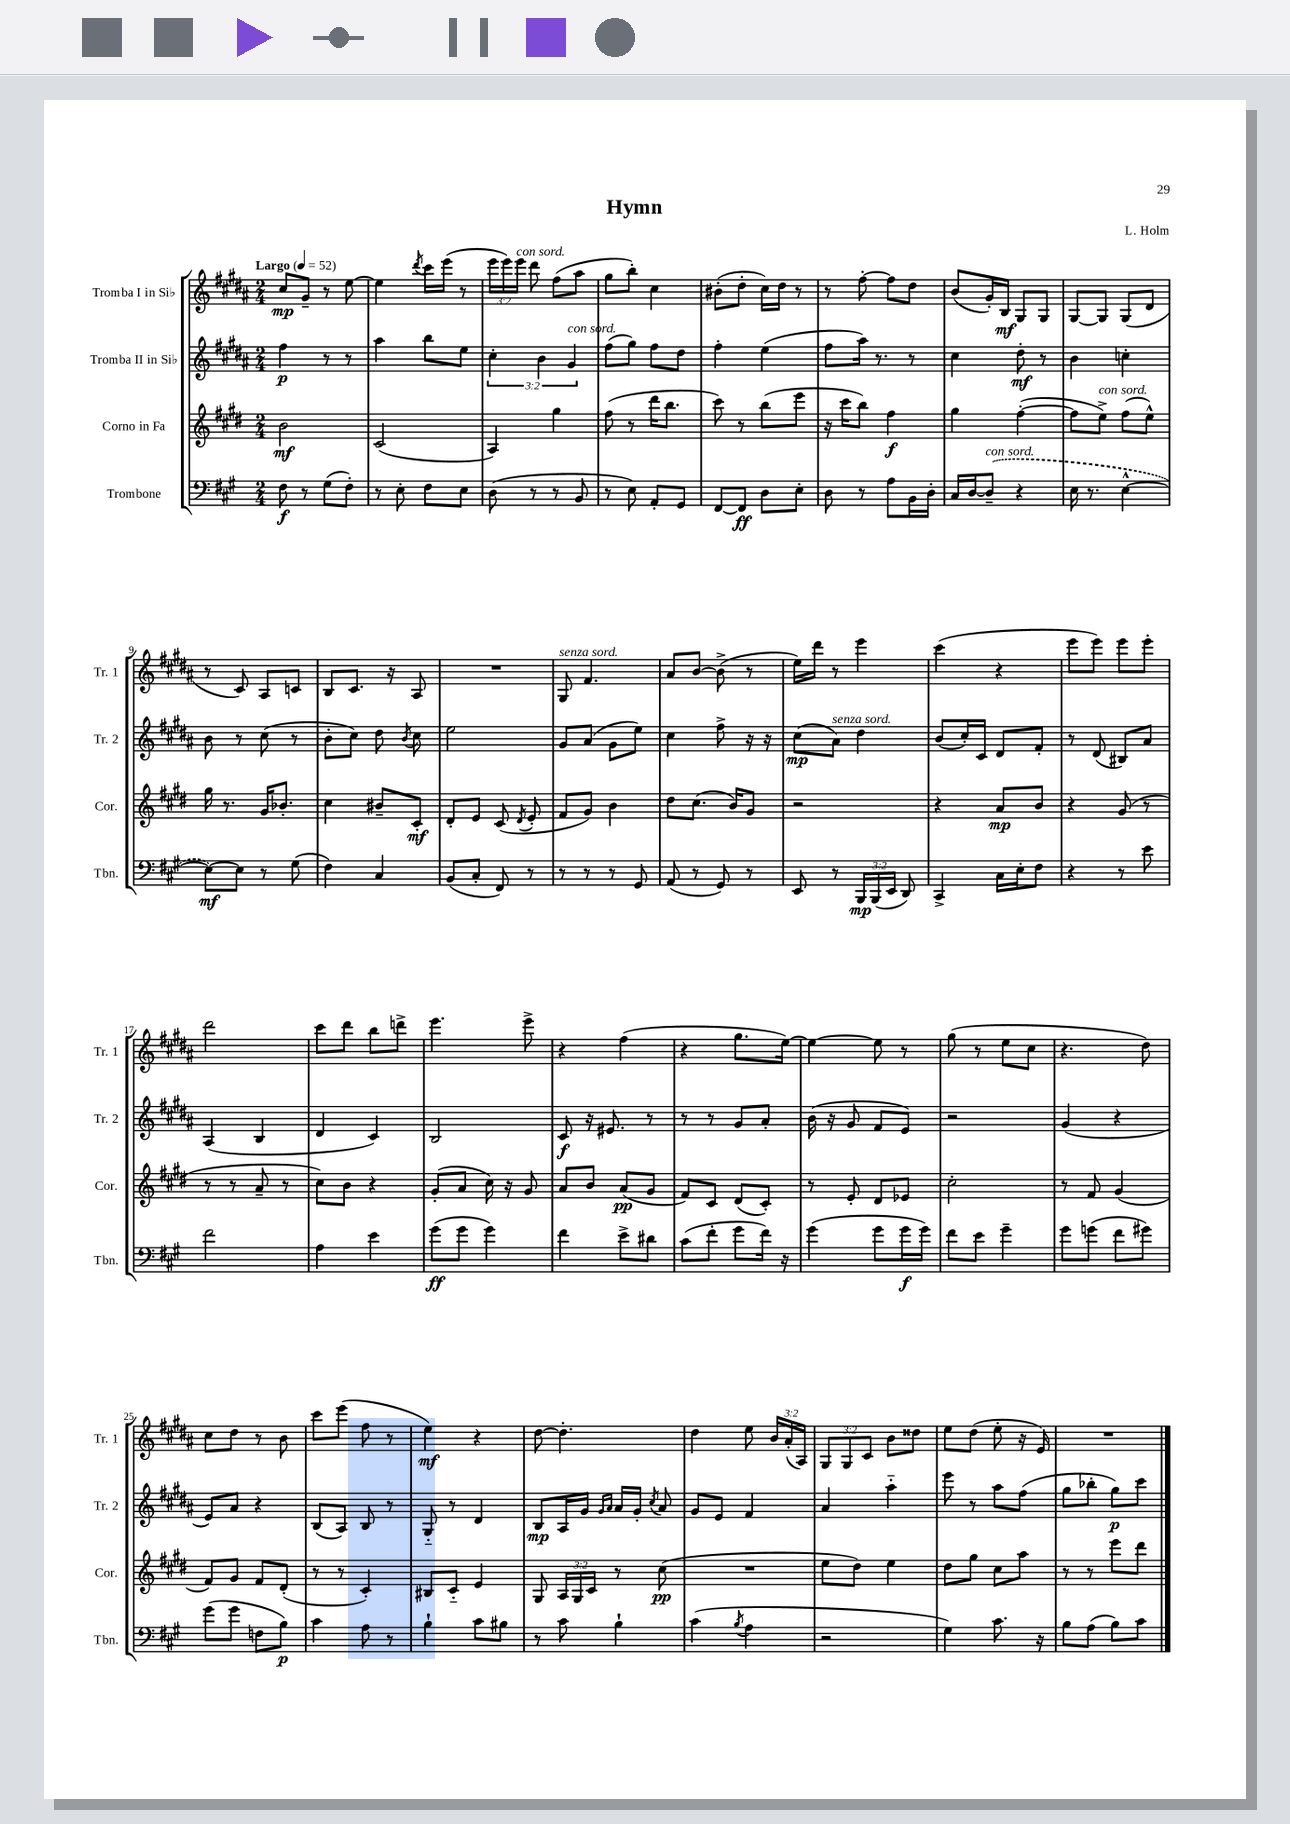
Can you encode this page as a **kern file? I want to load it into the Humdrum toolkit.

**kern	**dynam	**kern	**dynam	**kern	**dynam	**kern	**dynam
*part4	*part4	*part3	*part3	*part2	*part2	*part1	*part1
*staff4	*staff4	*staff3	*staff3	*staff2	*staff2	*staff1	*staff1
*I"Trombone	*	*I"Corno in Fa	*	*I"Tromba II in Si♭	*	*I"Tromba I in Si♭	*
*I'Tbn.	*	*I'Cor.	*	*I'Tr. 2	*	*I'Tr. 1	*
*clefF4	*	*clefG2	*	*clefG2	*	*clefG2	*
*k[f#c#g#]	*	*k[f#c#g#d#]	*	*k[f#c#g#d#a#]	*	*k[f#c#g#d#a#]	*
*M2/4	*	*M2/4	*	*M2/4	*	*M2/4	*
*MM52	*	*MM52	*	*MM52	*	*MM52	*
=1	=1	=1	=1	=1	=1	=1	=1
!	!	!	!	!	!	!LO:TX:a:B:t=Largo	!
8F#\	f	2b\	mf	4ff#\	p	8cc#/L	mp
8r	.	.	.	.	.	8g#~/J	.
(8G#\L	.	.	.	8r	.	8r	.
8F#'\J)	.	.	.	8r	.	[8ee\	.
=2	=2	=2	=2	=2	=2	=2	=2
8r	.	(2c#/	.	4aa#\	.	4ee\]	.
8E'\	.	.	.	.	.	.	.
.	.	.	.	.	.	8qddd#/	.
8F#\L	.	.	.	8bb\L	.	16ccc#\LL	.
.	.	.	.	.	.	(16eee\JJ	.
8E\J	.	.	.	8ee\J	.	8r	.
=3	=3	=3	=3	=3	=3	=3	=3
(8D\	.	4A/)	.	6cc#'\	.	24eee\LL	.
.	.	.	.	.	.	24eee\)	.
!	!	!	!	!	!	!LO:TX:a:i:t=con sord.	!
.	.	.	.	.	.	24eee\JJ	.
8r	.	.	.	.	.	8ddd#\	.
.	.	.	.	6b\	.	.	.
8r	.	4gg#\	.	.	.	(8ff#\L	.
!	!	!	!	!LO:TX:a:i:t=con sord.	!	!	!
.	.	.	.	6g#/	.	.	.
8BB/	.	.	.	.	.	8aa#\J	.
=4	=4	=4	=4	=4	=4	=4	=4
8r	.	(8ff#\	.	(8ff#\L	.	8gg#\L	.
8E\)	.	8r	.	8gg#\J)	.	8bb'\J)	.
8AA'/L	.	16ddd#\KL	.	8ff#\L	.	4cc#\	.
.	.	8.bb\J	.	.	.	.	.
8GG#/J	.	.	.	8dd#\J	.	.	.
=5	=5	=5	=5	=5	=5	=5	=5
[8FF#/L	.	8ccc#\)	.	4ff#'\	.	(8b#X'\L	.
8FF#/J]	ff	8r	.	.	.	8dd#'\J	.
8D\L	.	(8bb\L	.	(4ee\	.	16cc#\LL)	.
.	.	.	.	.	.	16dd#\JJ	.
8E'\J	.	8eee\J	.	.	.	8r	.
=6	=6	=6	=6	=6	=6	=6	=6
8D\	.	16r	.	8ff#\L	.	8r	.
.	.	16ccc#\KL	.	.	.	.	.
8r	.	8bb\J)	.	16aa#\Jk)	.	[8ff#'\	.
.	.	.	.	8.r	.	.	.
8A\L	.	4ff#\	f	.	.	8ff#\L]	.
16BB\L	.	.	.	8r	.	8dd#\J	.
16D'\JJ	.	.	.	.	.	.	.
=7	=7	=7	=7	=7	=7	=7	=7
16C#/LL	.	4gg#\	.	4cc#\	.	(8b/L	.
[16D/J	.	.	.	.	.	.	.
!LO:TX:a:i:t=con sord.	!	!	!	!	!	!	!
(8D~/J]	.	.	.	.	.	16g#'/L)	.
.	.	.	.	.	.	16B/JJ	mf
4r	.	([4ff#'\	.	8dd#'\	mf	8G#/L	.
.	.	.	.	8r	.	8G#/J	.
=8	=8	=8	=8	=8	=8	=8	=8
16E\	.	8ff#\L]	.	4b\	.	[8G#/L	.
8.r	.	.	.	.	.	.	.
!	!	!LO:TX:a:i:t=con sord.	!	!	!	!	!
.	.	8ee^\J)	.	.	.	8G#/J]	.
[4E^^\	.	(8ff#\L	.	4ccn'\	.	(8G#/L	.
.	.	8ee^^\J)	.	.	.	8d#/J	.
!!LO:LB:g=z
=9	=9	=9	=9	=9	=9	=9	=9
8E\L_)	mf	16gg#\	.	8b\	.	8r	.
.	.	8.r	.	.	.	.	.
8E\J]	.	.	.	8r	.	8c#/)	.
8r	.	16g#/KL	.	(8cc#\	.	8A#/L	.
.	.	8.b-X'/J	.	.	.	.	.
(8G#\	.	.	.	8r	.	8cn/J	.
=10	=10	=10	=10	=10	=10	=10	=10
4F#\)	.	4cc#\	.	8b'\L	.	8B/L	.
.	.	.	.	8cc#\J)	.	8.c#/J	.
4C#/	.	8b#X~/L	.	8dd#\	.	.	.
.	.	.	.	.	.	16r	.
.	.	.	.	8qb/	.	.	.
.	.	8c#'/J	mf	8cc#\	.	8A#/	.
=11	=11	=11	=11	=11	=11	=11	=11
(8BB/L	.	8d#'/L	.	2ee\	.	2r	.
8C#'/J	.	8e/J	.	.	.	.	.
8FF#/)	.	(8c#/	.	.	.	.	.
.	.	8qd#/	.	.	.	.	.
8r	.	8e'/	.	.	.	.	.
=12	=12	=12	=12	=12	=12	=12	=12
!	!	!	!	!	!	!LO:TX:a:i:t=senza sord.	!
8r	.	8f#/L	.	8g#/L	.	8G#/	.
8r	.	8g#/J)	.	(8a#/J	.	4.f#/	.
8r	.	4b\	.	8g#\L	.	.	.
8GG#/	.	.	.	8ee\J)	.	.	.
=13	=13	=13	=13	=13	=13	=13	=13
(8AA/	.	8dd#\L	.	4cc#\	.	8a#/L	.
8r	.	(8.cc#\J	.	.	.	[8b/J	.
8GG#/)	.	.	.	8ff#^\	.	(8b^\]	.
.	.	16b/KL)	.	.	.	.	.
8r	.	8g#/J	.	16r	.	8r	.
.	.	.	.	16r	.	.	.
=14	=14	=14	=14	=14	=14	=14	=14
8EE/	.	2r	.	(8cc#\L	mp	16ee\LL)	.
.	.	.	.	.	.	16ddd#\JJ	.
!	!	!	!	!LO:TX:a:i:t=senza sord.	!	!	!
8r	.	.	.	8a#\J)	.	8r	.
24BBB/LL	mp	.	.	4dd#\	.	4eee\	.
(24BBB/	.	.	.	.	.	.	.
24EE/JJ	.	.	.	.	.	.	.
8DD/)	.	.	.	.	.	.	.
=15	=15	=15	=15	=15	=15	=15	=15
4CC#^/	.	4r	.	(8b/L	.	(4ccc#\	.
.	.	.	.	16cc#'/L)	.	.	.
.	.	.	.	16c#/JJ	.	.	.
16C#\LL	.	8a/L	mp	8d#/L	.	4r	.
16E'\J	.	.	.	.	.	.	.
8F#\J	.	8b/J	.	8f#'/J	.	.	.
=16	=16	=16	=16	=16	=16	=16	=16
4r	.	4r	.	8r	.	8eee\L	.
.	.	.	.	(8d#/	.	8eee\J)	.
8r	.	(8g#/	.	8B#X/L)	.	8eee\L	.
8e\	.	8r	.	8a#/J	.	8eee'\J	.
!!LO:LB:g=z
=17	=17	=17	=17	=17	=17	=17	=17
2f#\	.	8r	.	(4A#/	.	2ddd#\	.
.	.	8r	.	.	.	.	.
.	.	8a~/	.	4B/	.	.	.
.	.	8r	.	.	.	.	.
=18	=18	=18	=18	=18	=18	=18	=18
4A\	.	8cc#\L)	.	4d#/	.	8ccc#\L	.
.	.	8b\J	.	.	.	8ddd#\J	.
4e\	.	4r	.	4c#/)	.	8bb\L	.
.	.	.	.	.	.	8dddn^\J	.
=19	=19	=19	=19	=19	=19	=19	=19
(8g#\L	ff	(8g#'/L	.	2B/	.	4.eee\	.
8g#\J	.	8a/J	.	.	.	.	.
4g#\)	.	16cc#\)	.	.	.	.	.
.	.	16r	.	.	.	.	.
.	.	8g#/	.	.	.	8eee^\	.
=20	=20	=20	=20	=20	=20	=20	=20
4f#\	.	8a/L	.	8c#/	f	4r	.
.	.	8b/J	.	16r	.	.	.
.	.	.	.	8.e#X/	.	.	.
8e^\L	.	(8a/L	pp	.	.	(4ff#\	.
8d#X\J	.	8g#/J	.	8r	.	.	.
=21	=21	=21	=21	=21	=21	=21	=21
(8c#\L	.	8f#/L)	.	8r	.	4r	.
8f#'\J	.	8c#/J	.	8r	.	.	.
8g#\L	.	(8d#/L	.	8g#/L	.	8.gg#\L	.
16f#\Jk)	.	8c#'/J)	.	8a#'/J	.	.	.
16r	.	.	.	.	.	[16ee\Jk)	.
=22	=22	=22	=22	=22	=22	=22	=22
(4g#\	.	8r	.	(16b\	.	4ee\_	.
.	.	.	.	16r	.	.	.
.	.	8e'/	.	8g#/	.	.	.
8g#\L	.	8d#/L	.	8f#/L	.	8ee\]	.
16g#\L	f	8e-X/J	.	8e/J)	.	8r	.
16g#\JJ)	.	.	.	.	.	.	.
=23	=23	=23	=23	=23	=23	=23	=23
8f#\L	.	2cc#'\	.	2r	.	(8gg#\	.
8e\J	.	.	.	.	.	8r	.
4g#~\	.	.	.	.	.	8ee\L	.
.	.	.	.	.	.	8cc#\J	.
=24	=24	=24	=24	=24	=24	=24	=24
8g#\L	.	8r	.	(4g#/	.	4.r	.
(8gn\J	.	8f#/	.	.	.	.	.
8f#\L	.	(4g#/	.	4r	.	.	.
8g#X\J)	.	.	.	.	.	8dd#\)	.
!!LO:LB:g=z
=25	=25	=25	=25	=25	=25	=25	=25
(8g#\L	.	8f#/L)	.	8e/L)	.	8cc#\L	.
8g#\J	.	8g#/J	.	8a#/J	.	8dd#\J	.
8Fn\L	.	8f#/L	.	4r	.	8r	.
8B\J)	p	(8d#'/J	.	.	.	8b\	.
=26	=26	=26	=26	=26	=26	=26	=26
4c#\	.	8r	.	(8B/L	.	8ccc#\L	.
.	.	8r	.	8A#/J)	.	(8eee\J	.
8A\	.	4c#'/)	.	8B/	.	8ff#\	.
8r	.	.	.	8r	.	8r	.
=27	=27	=27	=27	=27	=27	=27	=27
4B`\	.	8B#X/L	.	8G#/	.	4ee\)	mf
.	.	8c#/J	.	8r	.	.	.
8c#\L	.	4e/	.	4d#/	.	4r	.
8B#X\J	.	.	.	.	.	.	.
=28	=28	=28	=28	=28	=28	=28	=28
8r	.	8G#/	.	8B/L	mp	[8dd#\	.
8c#\	.	24A/LL	.	16A#/L	.	4.dd#'\]	.
.	.	24G#/	.	.	.	.	.
.	.	.	.	16g#/JJ	.	.	.
.	.	24c#/JJ	.	.	.	.	.
.	.	.	.	16qqg#/LL	.	.	.
.	.	.	.	16qqa#/JJ	.	.	.
4B`\	.	8r	.	16a#/LL	.	.	.
.	.	.	.	16g#'/JJ	.	.	.
.	.	.	.	8qcc#/	.	.	.
.	.	(8cc#\	pp	8a#/	.	.	.
=29	=29	=29	=29	=29	=29	=29	=29
(4c#\	.	2r	.	8g#/L	.	4dd#\	.
.	.	.	.	8e/J	.	.	.
8qB/	.	.	.	.	.	.	.
4A\	.	.	.	4f#/	.	8ee\	.
.	.	.	.	.	.	24b/LL	.
.	.	.	.	.	.	(24a#'/	.
.	.	.	.	.	.	24A#/JJ)	.
=30	=30	=30	=30	=30	=30	=30	=30
2r	.	8ee\L	.	4a#/	.	12G#/L	.
.	.	.	.	.	.	12G#/	.
.	.	8dd#\J)	.	.	.	.	.
.	.	.	.	.	.	12c#/J	.
.	.	4ee\	.	4aa#\	.	8b\L	.
.	.	.	.	.	.	8dd##X\J	.
=31	=31	=31	=31	=31	=31	=31	=31
4G#\)	.	8dd#\L	.	8eee\	.	8ee\L	.
.	.	8gg#\J	.	8r	.	(8dd#\J	.
8.c#\	.	8cc#\L	.	8aa#\L	.	8ee'\	.
.	.	8aa\J	.	(8ff#\J	.	16r	.
16r	.	.	.	.	.	16e/)	.
=32	=32	=32	=32	=32	=32	=32	=32
8B\L	.	8r	.	8gg#\L	.	2r	.
(8A\J	.	8r	.	8bb-X'\J	.	.	.
8B\L)	.	8eee\L	.	8gg#\L)	p	.	.
8c#\J	.	8ddd#\J	.	8ccc#\J	.	.	.
==	==	==	==	==	==	==	==
*-	*-	*-	*-	*-	*-	*-	*-
